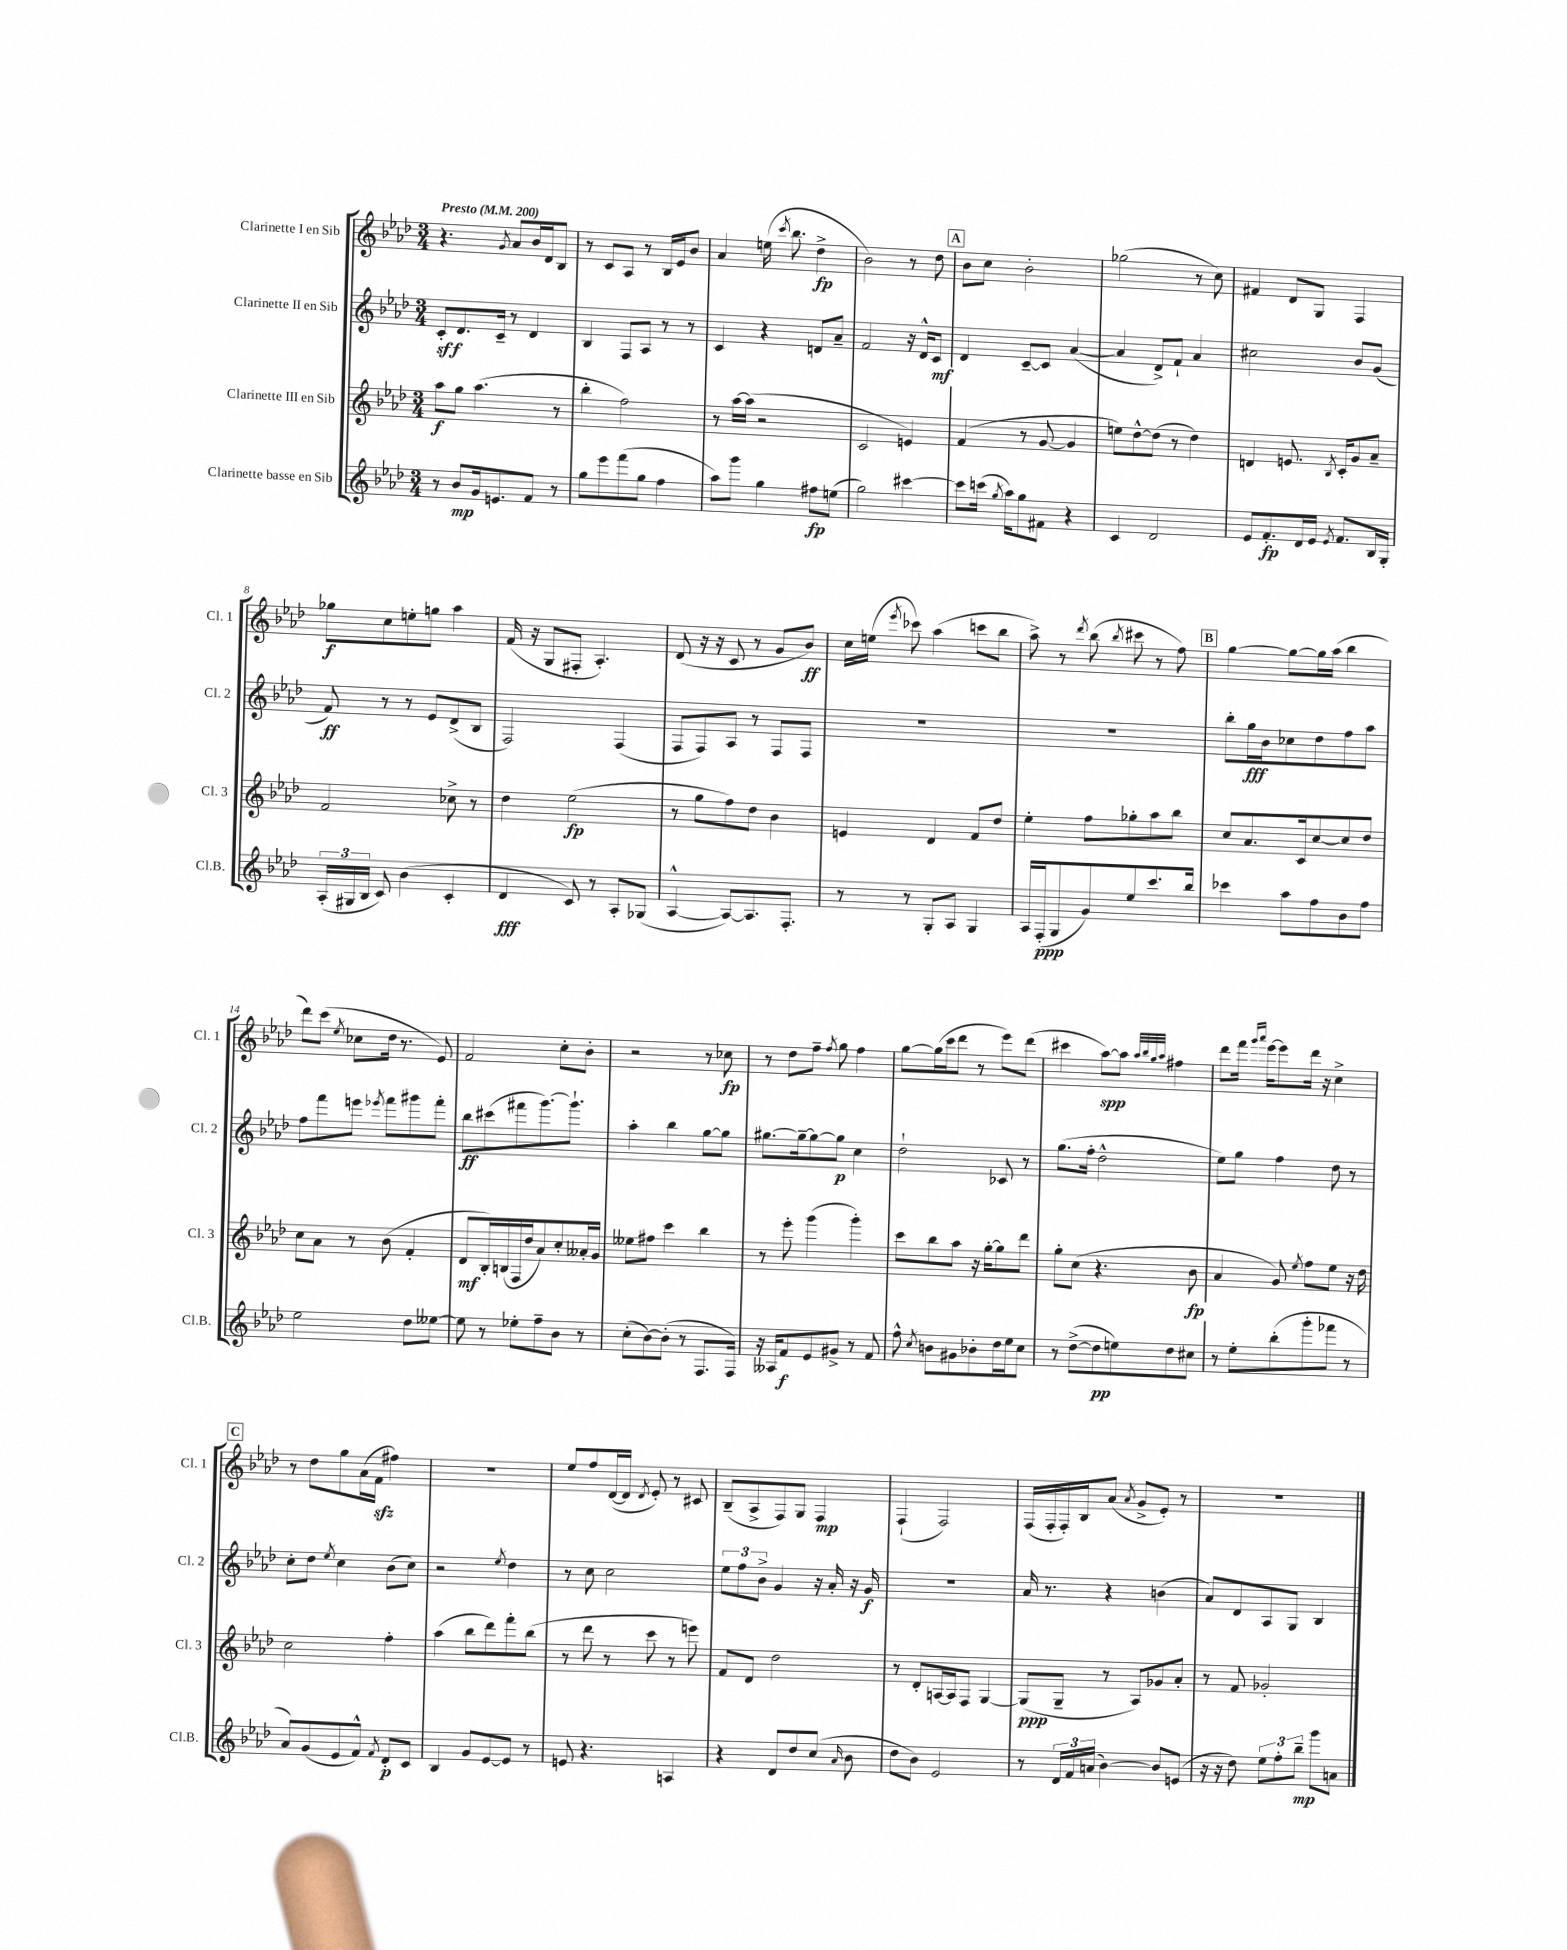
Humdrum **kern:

**kern	**dynam	**kern	**dynam	**kern	**dynam	**kern	**dynam
*part4	*part4	*part3	*part3	*part2	*part2	*part1	*part1
*staff4	*staff4	*staff3	*staff3	*staff2	*staff2	*staff1	*staff1
*I"Clarinette basse en Sib	*	*I"Clarinette III en Sib	*	*I"Clarinette II en Sib	*	*I"Clarinette I en Sib	*
*I'Cl.B.	*	*I'Cl. 3	*	*I'Cl. 2	*	*I'Cl. 1	*
*clefG2	*	*clefG2	*	*clefG2	*	*clefG2	*
*k[b-e-a-d-]	*	*k[b-e-a-d-]	*	*k[b-e-a-d-]	*	*k[b-e-a-d-]	*
*M3/4	*	*M3/4	*	*M3/4	*	*M3/4	*
*MM200	*	*MM200	*	*MM200	*	*MM200	*
=1	=1	=1	=1	=1	=1	=1	=1
!	!	!	!	!	!	!LO:TX:a:B:t=Presto	!
8r	.	8aa-\L	f	8c'/L	sff	4.r	.
8b-/L	mp	8gg\J	.	8.d-/	.	.	.
16g/k	.	(4.aa-\	.	.	.	.	.
8.en/	.	.	.	16c~/Jk	.	.	.
.	.	.	.	.	.	8qg/	.
.	.	.	.	8r	.	8a-/L	.
8f/J	.	.	.	4d-/	.	16b-/L	.
.	.	.	.	.	.	16d-/J	.
8r	.	8r	.	.	.	8B-/J	.
=2	=2	=2	=2	=2	=2	=2	=2
8gg\L	.	4bb-'\	.	4B-/	.	8r	.
8eee-\	.	.	.	.	.	8c/L	.
(8fff\	.	2ff\)	.	8F/L	.	8A-/J	.
8gg\J	.	.	.	8A-/J	.	8r	.
4ff\	.	.	.	8r	.	16B-/LL	.
.	.	.	.	.	.	16e-/J	.
.	.	.	.	8r	.	8b-/J	.
=3	=3	=3	=3	=3	=3	=3	=3
8aa-\L)	.	8r	.	4c/	.	4a-/	.
8ggg\J	.	[16aa-\LL	.	.	.	.	.
.	.	(16aa-\JJ]	.	.	.	.	.
4gg\	.	2r	.	4r	.	(16een\	.
.	.	.	.	.	.	8qccc/	.
.	.	.	.	.	.	8.bb-\	.
8ff#X\L	fp	.	.	8dn/L	.	4dd-^\	fp
(8een\J	.	.	.	8a-~/J	.	.	.
=4	=4	=4	=4	=4	=4	=4	=4
2gg\)	.	2c/	.	2f/	.	2b-\)	.
[4ccc#X\	.	4en/)	.	16r	.	8r	.
.	.	.	.	16d-^^/KL	.	.	.
.	.	.	.	8c/J	mf	8dd-\	.
!!LO:REH:place=s1:t=A
=5	=5	=5	=5	=5	=5	=5	=5
8ccc#\L]	.	(4f/	.	4d-/	.	8b-\L	.
(16cccn\Jk	.	.	.	.	.	8cc\J	.
8qgg/	.	.	.	.	.	.	.
16aa-\KL)	.	.	.	.	.	.	.
8gg\	.	8r	.	[8c~/L	.	2b-'\	.
8f#X\J	.	[8g/	.	8c/J]	.	.	.
4r	.	4g/]	.	([4a-/	.	.	.
=6	=6	=6	=6	=6	=6	=6	=6
4c/	.	8een\L)	.	4a-/]	.	(2gg-X\	.
.	.	[8dd-^^\	.	.	.	.	.
2d-/	.	(8dd-\J]	.	8d-^/L)	.	.	.
.	.	8r	.	8f`/J	.	.	.
.	.	4dd-\)	.	4a-/	.	8r	.
.	.	.	.	.	.	8cc\)	.
=7	=7	=7	=7	=7	=7	=7	=7
8e-/L	.	4dn/	.	2cc#X\	.	4f#X/	.
8.f'/	fp	.	.	.	.	.	.
.	.	8.en/	.	.	.	8d-/L	.
16d-/L	.	.	.	.	.	.	.
16e-/JJ	.	.	.	.	.	8G/J	.
8qe-/	.	8qB-/	.	.	.	.	.
8.f/L	.	16c'/KL	.	.	.	.	.
.	.	8g/	.	8b-/L	.	4F/	.
16B-/L	.	8a-~/J	.	(8g/J	.	.	.
16G'/JJ	.	.	.	.	.	.	.
!!LO:LB:g=z
=8	=8	=8	=8	=8	=8	=8	=8
(24A-'/LL	.	2f/	.	8f/)	ff	8gg-X\L	f
24G#X/	.	.	.	.	.	.	.
24B-/JJ	.	.	.	.	.	.	.
8c/)	.	.	.	8r	.	8cc\	.
(4b-\	.	.	.	8r	.	8een'\	.
.	.	.	.	8e-/L	.	8ggn\J	.
4c'/	.	8cc-X^\	.	(8d-^/	.	4aa-\	.
.	.	8r	.	8B-/J	.	.	.
=9	=9	=9	=9	=9	=9	=9	=9
4d-/	fff	4dd-\	.	2F/)	.	(16f/	.
.	.	.	.	.	.	16r	.
.	.	.	.	.	.	8G/L	.
8c/)	.	(2ee-\	fp	.	.	8F#X'/J	.
8r	.	.	.	.	.	4.A-'/)	.
8A-'/L	.	.	.	(4F/	.	.	.
(8G-X/J	.	.	.	.	.	.	.
=10	=10	=10	=10	=10	=10	=10	=10
[4A-^^/	.	8r	.	8F/L	.	(8d-/	.
.	.	8gg\L	.	8F/)	.	16r	.
.	.	.	.	.	.	16r	.
8A-/L_)	.	8ff\)	.	8A-/J	.	8c/	.
8.A-/]	.	8dd-\J	.	8r	.	8r	.
.	.	4b-\	.	8F/L	.	8g/L	.
8.F'/J	.	.	.	.	.	.	.
.	.	.	.	8F/J	.	8b-/J)	ff
=11	=11	=11	=11	=11	=11	=11	=11
8r	.	4en/	.	2.r	.	16cc\LL	.
.	.	.	.	.	.	(16een\JJ	.
.	.	.	.	.	.	8qeee-/	.
8r	.	.	.	.	.	8ccc-X\)	.
8G'/L	.	4d-/	.	.	.	(4aa-\	.
8A-/J	.	.	.	.	.	.	.
4G/	.	8f/L	.	.	.	8cccn\L	.
.	.	8dd-/J	.	.	.	8bb-\J	.
=12	=12	=12	=12	=12	=12	=12	=12
16A-/LL	.	4ee-'\	.	2.r	.	8aa-^\)	.
(16F'/J	ppp	.	.	.	.	.	.
8G/	.	.	.	.	.	8r	.
.	.	.	.	.	.	8qddd-/	.
8g/)	.	8ff\L	.	.	.	(8bb-\	.
.	.	.	.	.	.	8qbb-/	.
8ee-/	.	8gg-X'\	.	.	.	8ccc#X\	.
8.ccc/	.	8aa-\	.	.	.	8r	.
.	.	8bb-\J	.	.	.	8ff\)	.
16bb-/Jk	.	.	.	.	.	.	.
!!LO:REH:place=s1:t=B
=13	=13	=13	=13	=13	=13	=13	=13
4ccc-X\	.	8cc/L	.	8bb-'\L	.	[4gg\	.
.	.	8.a-/	.	16gg\L	fff	.	.
.	.	.	.	16b-\J	.	.	.
8aa-\L	.	.	.	8cc-X\	.	8gg\L_	.
.	.	16c/k	.	.	.	.	.
8ff\	.	[8cc/	.	8dd-\	.	16gg\L]	.
.	.	.	.	.	.	(16aa-\JJ	.
8b-\	.	8cc/]	.	8ff\	.	4bb-\	.
8ff\J	.	8dd-/J	.	8aa-\J	.	.	.
!!LO:LB:g=z
=14	=14	=14	=14	=14	=14	=14	=14
2ee-\	.	8cc\L	.	8ff\L	.	8ddd-\L)	.
.	.	8a-\J	.	8fff\	.	(8ccc\J	.
.	.	.	.	.	.	8qee-/	.
.	.	8r	.	8eeen\J	.	8cc-X\L	.
.	.	.	.	8qeee-X/	.	.	.
.	.	(8b-\	.	8fff\L	.	16dd-\Jk	.
.	.	.	.	.	.	8.r	.
8dd-\L	.	4f'/	.	8ggg#X\	.	.	.
[8ee--X\J	.	.	.	8fff'\J	.	8e-/)	.
=15	=15	=15	=15	=15	=15	=15	=15
8ee--\]	.	8d-/L	mf	8bb-\L	ff	2f/	.
8r	.	16B-'/L)	.	(8ccc#X\	.	.	.
.	.	(16Bn/	.	.	.	.	.
8ee-X'\L	.	16F/	.	8fff#X\	.	.	.
.	.	16dd-/J	.	.	.	.	.
8ff~\	.	8a-/)	.	[8.ggg\)	.	.	.
8b-\J	.	8cc'/	.	.	.	8cc'\L	.
.	.	.	.	8.ggg`\J]	.	.	.
8r	.	16a--X'/L	.	.	.	8b-'\J	.
.	.	16g/JJ	.	.	.	.	.
=16	=16	=16	=16	=16	=16	=16	=16
(8cc'\L	.	8ee--X\L	.	4aa-'\	.	2r	.
[8b-\)	.	8ff#X\J	.	.	.	.	.
(8b-'\J]	.	4ccc\	.	4bb-\	.	.	.
8r	.	.	.	.	.	.	.
8.F/L	.	4bb-\	.	[8gg\L	.	8r	.
.	.	.	.	8gg\J]	.	8cc-X\	fp
16F/Jk)	.	.	.	.	.	.	.
=17	=17	=17	=17	=17	=17	=17	=17
16r	.	8r	.	[8.gg#X\L	.	8r	.
16A--X/KL	.	.	.	.	.	.	.
8f/	f	8eee-'\	.	.	.	8dd-\L	.
.	.	.	.	16gg#~\k_	.	.	.
8e-/	.	(4ggg\	.	8gg#\_	.	8ff~\J	.
.	.	.	.	.	.	8qff/	.
8g#X^/J	.	.	.	8gg#\J]	p	8gg\	.
8r	.	4ggg'\)	.	4cc\	.	4ff\	.
8f/	.	.	.	.	.	.	.
=18	=18	=18	=18	=18	=18	=18	=18
8ff^^\	.	8ccc\L	.	2dd-`\	.	[8gg\L	.
8qcc/	.	.	.	.	.	.	.
8bn\L	.	8bb-\	.	.	.	(16gg\L]	.
.	.	.	.	.	.	16ccc\J	.
8g#X\	.	8aa-\J	.	.	.	8ddd-\J	.
8b-X'\	.	16r	.	.	.	8r	.
.	.	[16gg'\KL	.	.	.	.	.
16dd-\L	.	8gg\]	.	8c-X/	.	8eee-\L)	.
16ee-\J	.	.	.	.	.	.	.
8cc\J	.	8ddd-\J	.	8r	.	(8ddd-\J	.
=19	=19	=19	=19	=19	=19	=19	=19
8r	.	8gg'\L	.	(8.gg\L	.	4ccc#X\	.
([8dd-^\L	.	(8cc\J	.	.	.	.	.
.	.	.	.	16ff'\Jk	.	.	.
8dd-\]	pp	4.r	.	2dd-^^\	.	[8aa-\L)	spp
8een\)	.	.	.	.	.	8aa-\J]	.
.	.	.	.	.	.	32qqaa-/LLL	.
.	.	.	.	.	.	32qqbb-/	.
.	.	.	.	.	.	32qqgg/	.
.	.	.	.	.	.	32qqaa-/JJJ	.
8dd-\	.	.	.	.	.	4ff#X\	.
8cc#X\J	.	8b-\	fp	.	.	.	.
=20	=20	=20	=20	=20	=20	=20	=20
8r	.	4a-/	.	8ee-\L)	.	8ddd-\L	.
8ee-'\L	.	.	.	8gg\J	.	16fff\Jk	.
.	.	.	.	.	.	16qqggg/LL	.
.	.	.	.	.	.	16qqaaa-/JJ	.
.	.	.	.	.	.	[16eee-\KL	.
(8bb-'\	.	8g/)	.	4ff\	.	8eee-\]	.
.	.	8qee-/	.	.	.	.	.
8ggg'\	.	8ff\L	.	.	.	16ddd-\Jk	.
.	.	.	.	.	.	16r	.
8fff-X\J	.	8ee-\J	.	8dd-\	.	4cc^\	.
8r	.	16r	.	8r	.	.	.
.	.	16dd-\	.	.	.	.	.
!!LO:LB:g=z
!!LO:REH:place=s1:t=C
=21	=21	=21	=21	=21	=21	=21	=21
8a-/L)	.	2cc\	.	8cc'\L	.	8r	.
(8g/	.	.	.	8dd-\J	.	8dd-\L	.
.	.	.	.	8qee-/	.	.	.
8e-/	.	.	.	4cc\	.	8gg\	.
8f^^/J)	.	.	.	.	.	(16a-\L	.
.	.	.	.	.	.	16fzz\JJ	.
8qf/	.	.	.	.	.	.	.
8d-'/L	p	4ff'\	.	(8b-\L	.	4ff#X\)	.
8c/J	.	.	.	8cc\J)	.	.	.
=22	=22	=22	=22	=22	=22	=22	=22
4B-/	.	(4aa-\	.	2r	.	2.r	.
8g/L	.	8bb-\L	.	.	.	.	.
[8e-/	.	8ddd-\)	.	.	.	.	.
.	.	.	.	8qee-/	.	.	.
8e-/J]	.	8fff'\	.	4dd-\	.	.	.
8r	.	(8bb-\J	.	.	.	.	.
=23	=23	=23	=23	=23	=23	=23	=23
8en/	.	8r	.	8r	.	8ee-/L	.
4.r	.	8ddd-\	.	8cc\	.	8ff/	.
.	.	8r	.	2cc\	.	([16d-/L	.
.	.	.	.	.	.	16d-/JJ]	.
.	.	.	.	.	.	8qd-/	.
.	.	8ccc\	.	.	.	8e-'/)	.
4An/	.	8r	.	.	.	8r	.
.	.	8eeen\)	.	.	.	8c#X/	.
=24	=24	=24	=24	=24	=24	=24	=24
4r	.	8f/L	.	12ee-\L	.	(8B-~/L	.
.	.	.	.	12ff\	.	.	.
.	.	8d-/J	.	.	.	8A-^/	.
.	.	.	.	12b-^\J	.	.	.
8d-/L	.	2dd-\	.	4g/	.	8F/)	.
8dd-/	.	.	.	.	.	8G/J	.
(8cc/J	.	.	.	16r	.	4F/	mp
.	.	.	.	16a-'/	.	.	.
16qqa-/	.	.	.	.	.	.	.
8b-\	.	.	.	16r	.	.	.
.	.	.	.	16g/	f	.	.
=25	=25	=25	=25	=25	=25	=25	=25
8dd-\L	.	8r	.	2.r	.	(4F`/	.
8b-\J)	.	8d-'/L	.	.	.	.	.
2e-/	.	[16An/L	.	.	.	2F/)	.
.	.	16A/J]	.	.	.	.	.
.	.	8F/J	.	.	.	.	.
.	.	[4G/	.	.	.	.	.
=26	=26	=26	=26	=26	=26	=26	=26
8r	.	(8G/L]	ppp	16a-/	.	(16F/LL	.
.	.	.	.	8.r	.	16F'/	.
24d-/LL	.	8G~/J	.	.	.	16F'/)	.
24f/	.	.	.	.	.	.	.
.	.	.	.	.	.	16B-/J	.
(24an/JJ	.	.	.	.	.	.	.
[4b-\)	.	8r	.	4r	.	(8a-/J	.
.	.	.	.	.	.	8qa-/	.
.	.	8A-/L)	.	.	.	8g^/L	.
8b-/L]	.	8g-X/	.	(4bn\	.	8e-'/J)	.
(8en/J	.	8a-'/J	.	.	.	8r	.
=27	=27	=27	=27	=27	=27	=27	=27
16r	.	8r	.	8a-/L)	.	2.r	.
16r	.	.	.	.	.	.	.
8dd-\)	.	8f/	.	8d-/	.	.	.
12ee-\L	.	2g-X'/	.	8A-/	.	.	.
12ff'\	.	.	.	.	.	.	.
.	.	.	.	8G/J	.	.	.
12bb-~\J	mp	.	.	.	.	.	.
8ggg\L	.	.	.	4B-/	.	.	.
8an\J	.	.	.	.	.	.	.
==	==	==	==	==	==	==	==
*-	*-	*-	*-	*-	*-	*-	*-
